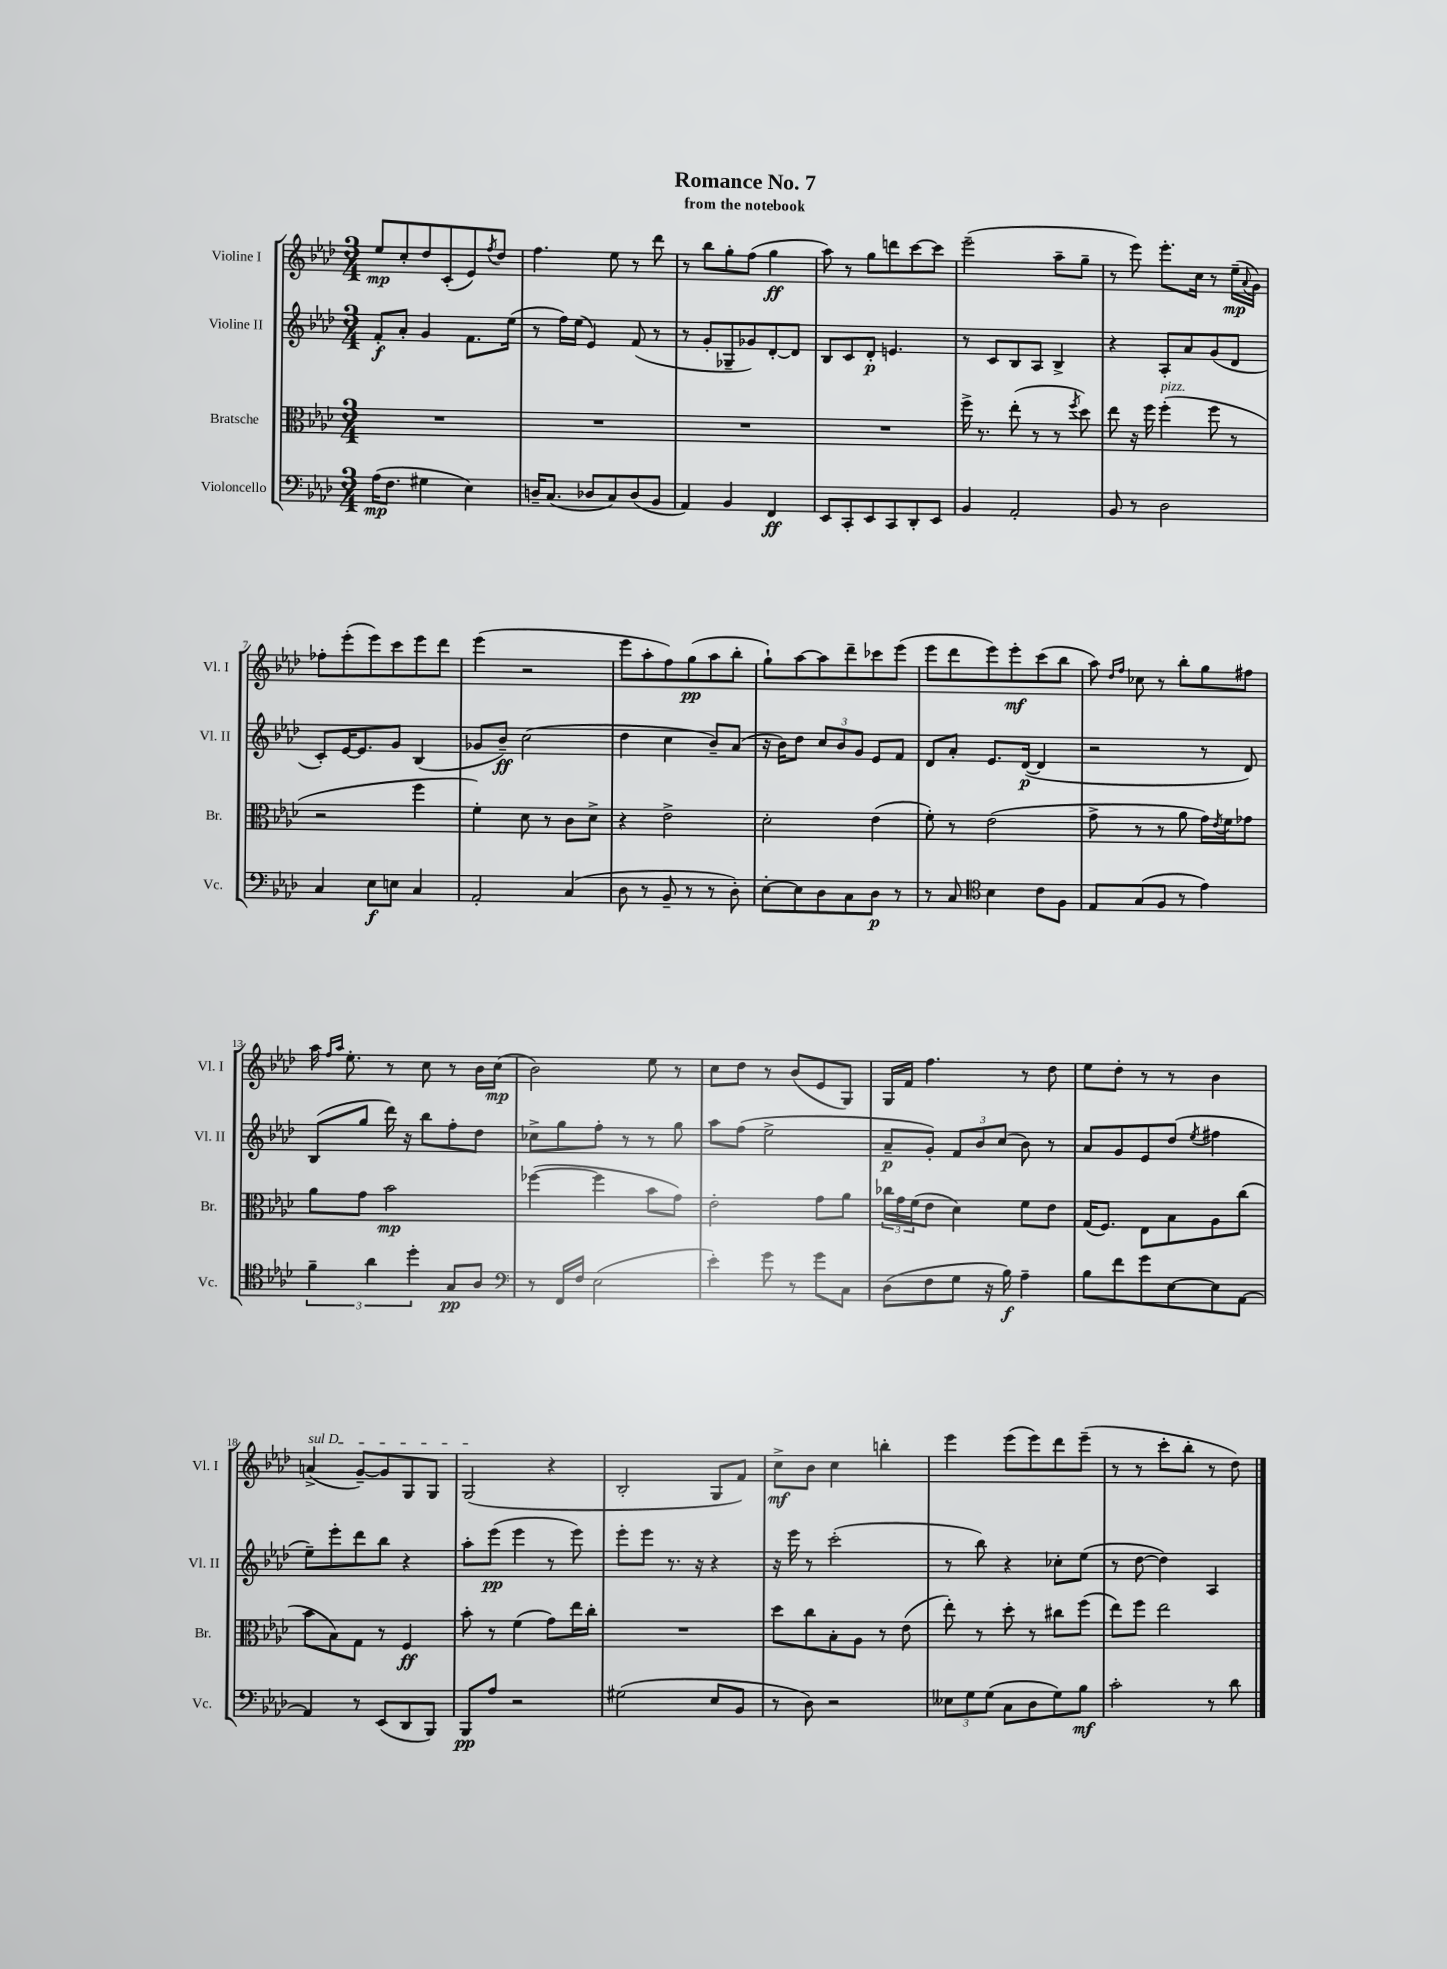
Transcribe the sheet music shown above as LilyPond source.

\header { title = "Romance No. 7" subtitle = "from the notebook" }
<<
\new StaffGroup <<
\new Staff = "s0" \with { instrumentName = "Violine I" shortInstrumentName = "Vl. I" } {
    \clef treble \key aes \major \numericTimeSignature \time 3/4
    ees''8\mp c''8-. des''8 c'8-.( ees'8) \acciaccatura { f''8 } des''8 |
    f''4. ees''8 r8 des'''8 |
    r8 bes''8 g''8-. f''8( g''4\ff |
    aes''8) r8 g''8 d'''8 c'''8~ c'''8 |
    ees'''2--( aes''8-- g''8-- |
    r8 ees'''8) ees'''8.-. c''16 r8 ees''16--\mp( \appoggiatura { aes'8 } g'16) |
    fes''8-. ees'''8-.( ees'''8) c'''8 ees'''8 des'''8 |
    ees'''4( r2 |
    ees'''8 aes''8-. f''8) g''8\pp( aes''8 bes''8-. |
    g''8-!) aes''8~ aes''8 des'''8-- ces'''8 ees'''8( |
    ees'''8 des'''8 ees'''8) ees'''8-.\mf c'''8( bes''8 |
    aes''8) \grace { des''16 f''16 } ces''8 r8 bes''8-. g''8 fis''8 |
    aes''16 \grace { f''16 aes''16 } ees''8.-. r8 c''8 r8 bes'16 c''16\mp( |
    bes'2) ees''8 r8 |
    c''8 des''8 r8 bes'8( ees'8 g8) |
    g16 f'16 f''4. r8 des''8 |
    ees''8 des''8-. r8 r8 bes'4 |
    \once \override TextSpanner.bound-details.left.text = \markup { \italic "sul D" } a'4->\startTextSpan( g'8~--) g'8 g8 g8 |
    g2\stopTextSpan( r4 |
    bes2-. g8 f'8) |
    c''8->\mf bes'8 c''4 b''4-. |
    ees'''4 ees'''8( ees'''8) des'''8 ees'''8--( |
    r8 r8 c'''8-. bes''8-. r8 des''8) \bar "|." |
}
\new Staff = "s1" \with { instrumentName = "Violine II" shortInstrumentName = "Vl. II" } {
    \clef treble \key aes \major \numericTimeSignature \time 3/4
    f'8-.\f aes'8-. g'4 f'8. ees''16( |
    r8 f''16) ees''16( ees'4) f'8( r8 |
    r8 g'8-. ges8-- ges'8) des'8~-. des'8 |
    bes8 c'8 des'8-.\p e'4. |
    r8 c'8 bes8 aes8 bes4-> |
    r4 aes8-. aes'8 g'8( des'8 |
    c'8-.) ees'16~ ees'8. g'8 bes4( |
    ges'8 bes'8--\ff) c''2( |
    des''4 c''4 bes'8--) aes'8( |
    r16 bes'16) des''8 \tuplet 3/2 { c''8 bes'8 g'8 } ees'8 f'8 |
    des'8 aes'8-. ees'8. des'16~\p( des'4 |
    r2 r8 des'8) |
    bes8( g''8 des'''16) r16 bes''8 f''8-. des''8 |
    ces''8-> g''8 f''8-. r8 r8 g''8 |
    aes''8 f''8( ees''2-> |
    aes'8--\p g'8-.) \tuplet 3/2 { f'8 bes'8 c''8( } bes'8) r8 |
    aes'8 g'8 ees'8 des''8( \acciaccatura { ees''8 } fis''4 |
    ees''8--) ees'''8-. des'''8 bes''8 r4 |
    aes''8-. ees'''8\pp( ees'''4 r8 ees'''8) |
    ees'''8-. ees'''8 r8. r16 r4 |
    r16 ees'''16 r8 c'''2-.( |
    r8 bes''8) r4 ces''8-. ees''8( |
    r8 des''8~ des''4) aes4 \bar "|." |
}
\new Staff = "s2" \with { instrumentName = "Bratsche" shortInstrumentName = "Br." } {
    \clef alto \key aes \major \numericTimeSignature \time 3/4
    R2. |
    R2. |
    R2. |
    R2. |
    f''16-> r8. ees''8-.( r8 r8 \acciaccatura { f''8 } des''8) |
    ees''8 r16 f''16 f''4-.^\markup { \italic "pizz." }( f''8 r8 |
    r2 f''4 |
    f'4-.) des'8 r8 c'8 des'8-> |
    r4 ees'2-> |
    des'2-. ees'4( |
    f'8-.) r8 ees'2( |
    g'8-> r8 r8 aes'8 g'16) \acciaccatura { ees'8 } f'16 ges'8 |
    aes'8 g'8 bes'2\mp |
    fes''4~( fes''4 bes'8 g'8) |
    ees'2-. g'8 aes'8 |
    \tuplet 3/2 { ces''16 g'16 f'16( } ees'8 des'4) f'8 ees'8 |
    g16( f8.) ees8 bes8 aes8 c''8( |
    bes'8 bes8) g8 r8 f4\ff |
    bes'8-. r8 f'4( g'8) ees''16 c''16-. |
    R2. |
    des''8 c''8 bes8-. aes8 r8 ees'8( |
    ees''8-.) r8 des''8-. r8 cis''8 f''8( |
    ees''8) f''8 ees''2 \bar "|." |
}
\new Staff = "s3" \with { instrumentName = "Violoncello" shortInstrumentName = "Vc." } {
    \clef bass \key aes \major \numericTimeSignature \time 3/4
    aes16\mp( f8. gis4 ees4) |
    d16-- c8.( des8 c8) des8( bes,8 |
    aes,4) bes,4 f,4\ff |
    ees,8 c,8-. ees,8 c,8 des,8-. ees,8 |
    bes,4 aes,2-. |
    bes,8 r8 des2 |
    c4 ees8\f e8 c4 |
    aes,2-. c4( |
    des8 r8 bes,8-- r8 r8 des8-.) |
    ees8~-. ees8 des8 c8 des8\p r8 |
    r8 c8 \clef tenor bes4 c'8 f8 |
    ees8 g8( f8 r8 ees'4) |
    \tuplet 3/2 { f'4-- aes'4 des''4-. } g8\pp aes8 |
    \clef bass r8 f,16 f16 ees2( |
    ees'4-.) g'8 r8 g'8 c8 |
    des8( f8 g8 r16 bes16\f) aes4-- |
    bes8 f'8 g'8 ees8~ ees8 aes,8~ |
    aes,4 r8 ees,8( des,8 bes,,8) |
    bes,,8\pp aes8 r2 |
    gis2( ees8 bes,8 |
    r8 des8) r2 |
    \tuplet 3/2 { eeses8 g8 g8( } c8 des8 g8) bes8\mf |
    c'2-. r8 des'8 \bar "|." |
}
>>
>>
